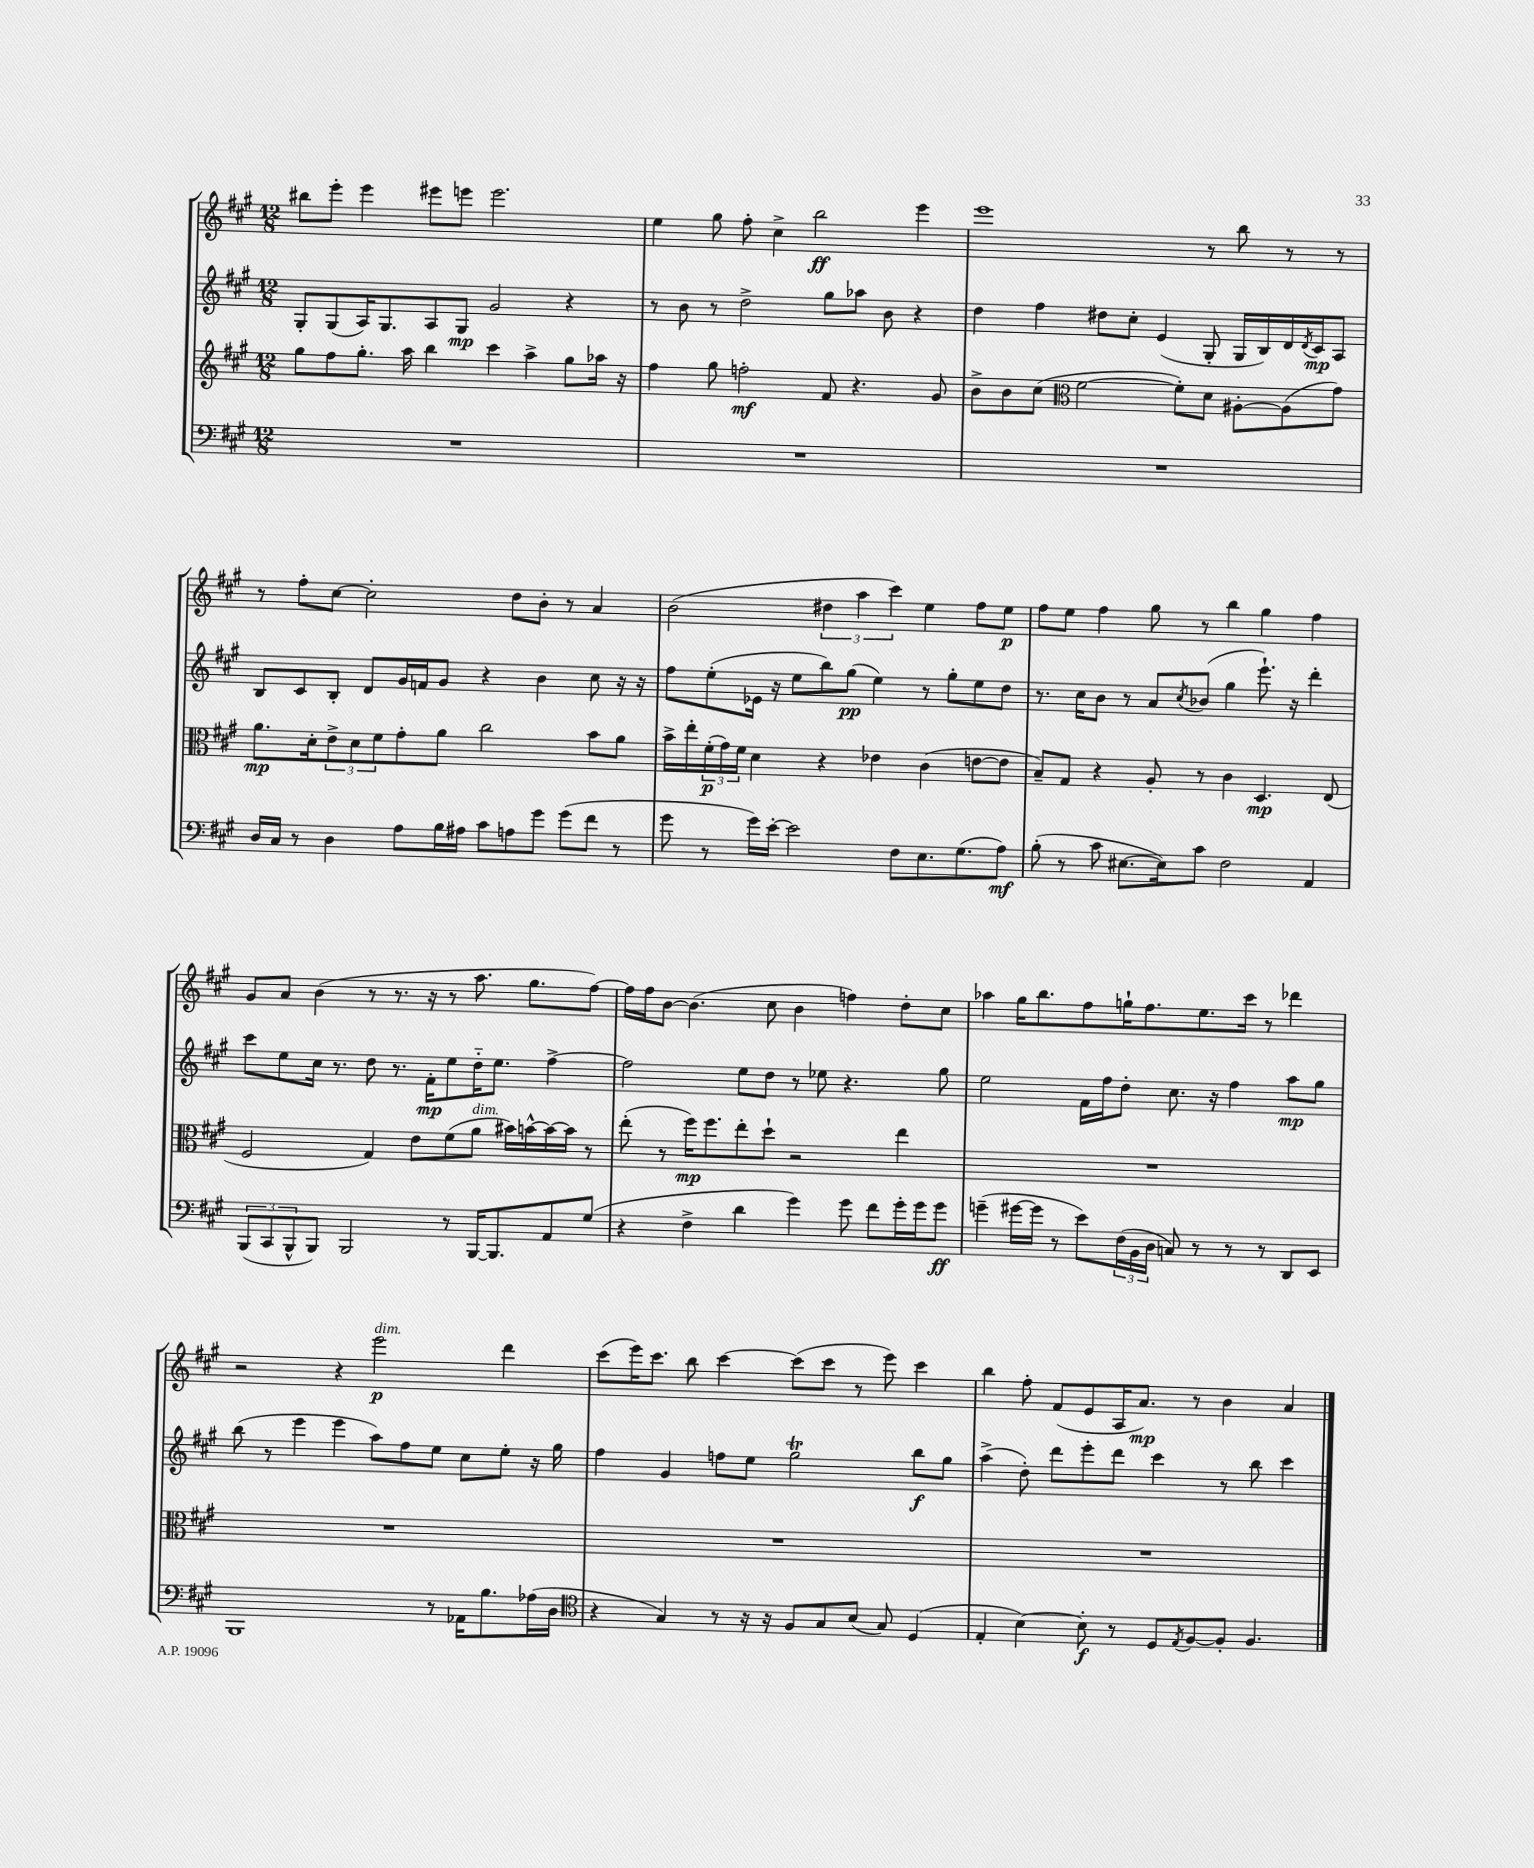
<<
\new StaffGroup <<
\new Staff = "s0" {
    \clef treble \key a \major \numericTimeSignature \time 12/8
    bis''8 e'''8-. e'''4 eis'''8 e'''8 e'''2. |
    e''4 gis''8 fis''8-. cis''4-> b''2\ff e'''4 |
    e'''1 r8 b''8 r8 r8 |
    r8 fis''8-. cis''8~ cis''2-. d''8 b'8-. r8 a'4 |
    b'2( \tuplet 3/2 { dis''4 a''4 cis'''4) } e''4 fis''8 e''8\p |
    fis''8 e''8 fis''4 gis''8 r8 b''4 gis''4 fis''4 |
    gis'8 a'8 b'4( r8 r8. r16 r8 a''8. gis''8. fis''8~) |
    fis''16 fis''16 b'8~ b'4.( cis''8 b'4 f''4) d''8-. cis''8 |
    aes''4 gis''16 b''8. fis''8 g''16-! fis''8. e''8. cis'''16 r8 des'''4 |
    r2 r4 e'''2\p^\markup { \italic "dim." } d'''4 |
    cis'''8( e'''16) cis'''8. b''8 cis'''4~ cis'''8( cis'''8 r8 e'''8) cis'''4 |
    b''4 fis''8-. fis'8( e'8 a16 a'8.\mp) r8 b'4 a'4 \bar "|." |
}
\new Staff = "s1" {
    \clef treble \key a \major \numericTimeSignature \time 12/8
    gis8-. gis8( a16) gis8. a8 gis8\mp gis'2 r4 |
    r8 b'8 r8 d''2-> gis''8 aes''8 b'8 r4 |
    d''4 fis''4 dis''8 cis''8-. e'4( gis8-. gis16 b16) d'16 \acciaccatura { d'8 } cis'16\mp a8 |
    b8 cis'8 b8-. d'8 gis'16 f'16 gis'8 r4 b'4 cis''8 r16 r16 |
    fis''8 e''8-.( ees'16 r16 e''8 b''8) gis''8\pp( e''4) r8 gis''8-. e''8 d''8 |
    r8. cis''16 b'8 r8 a'8 \acciaccatura { cis''8 } bes'8( gis''4 e'''8.-!) r16 d'''4-. |
    cis'''8 e''8 cis''16 r8. d''8 r8. fis'16-.\mp e''8 d''16-_ e''8. fis''4~-> |
    fis''2 e''8 d''8 r8 ees''8 r4. gis''8 |
    e''2 fis'16 fis''16 d''8-. cis''8. r16 fis''4 a''8\mp gis''8 |
    b''8( r8 e'''4 e'''4 a''8) fis''8 e''8 cis''8 e''8-. r16 gis''16 |
    fis''4 gis'4 f''8 e''8 gis''2\trill b''8\f gis''8 |
    a''4->( d''8-.) d'''8 e'''8-. d'''8 cis'''4 r8 b''8 cis'''4 \bar "|." |
}
\new Staff = "s2" {
    \clef treble \key a \major \numericTimeSignature \time 12/8
    gis''8 fis''8 gis''8.-. a''16 b''4 cis'''4 a''4-> gis''8 aes''16 r16 |
    fis''4 gis''8 f''2-.\mf fis'8 r4. gis'8 |
    b'8-> b'8 cis''8( \clef alto fis'2~ fis'8-.) d'8 ais8~-. ais8( gis'8) |
    a'8.\mp d'16-. \tuplet 3/2 { e'8-> d'8 fis'8 } gis'8-. a'8 cis''2 b'8 a'8 |
    b'16-> e''16-. \tuplet 3/2 { fis'16-.\p( gis'16) fis'16 } d'4 r4 ees'4 cis'4( e'8~ e'8 |
    b8--) gis8 r4 a8-. r8 cis'4 d4.\mp e8( |
    fis2 gis4) e'8 fis'8( a'8^\markup { \italic "dim." } bis'16) b'16~-^ b'16~ b'16 r8 |
    e''8-.( r8 fis''16\mp) fis''8. e''8-. d''8-! r2 e''4 |
    R1. |
    R1. |
    R1. |
    R1. \bar "|." |
}
\new Staff = "s3" {
    \clef bass \key a \major \numericTimeSignature \time 12/8
    R1. |
    R1. |
    R1. |
    d16 cis16 r8 d4 a8 b16 ais16 cis'8 a8 gis'8 gis'8( fis'8 r8 |
    gis'8 r8 gis'16) e'16~-. e'2 fis8 e8. gis8.( a8\mf) |
    b8-.( r8 cis'8 eis8.~ eis16) cis'8 fis2 a,4 |
    \tuplet 3/2 { b,,8( cis,8 b,,8-^ } b,,8) b,,2 r8 b,,16~ b,,8. a,8 gis8( |
    r4 fis4-> d'4 gis'4) gis'8 fis'8 gis'16-. gis'16 gis'8\ff |
    g'4--( gis'16~ gis'16 r8 e'8) \tuplet 3/2 { fis16( b,16 d16 } c8) r8 r8 r8 d,8 e,8 |
    b,,1 r8 aes,16 b8. aes16( d16 |
    \clef tenor r4 gis4) r8 r16 r16 fis8 gis8 b8( gis8) d4( |
    e4-. b4~) b8-.\f r8 d8 \acciaccatura { e8 } fis8~ fis8-. fis4. \bar "|." |
}
>>
>>
\layout { \context { \Score \remove "Bar_number_engraver" } }
